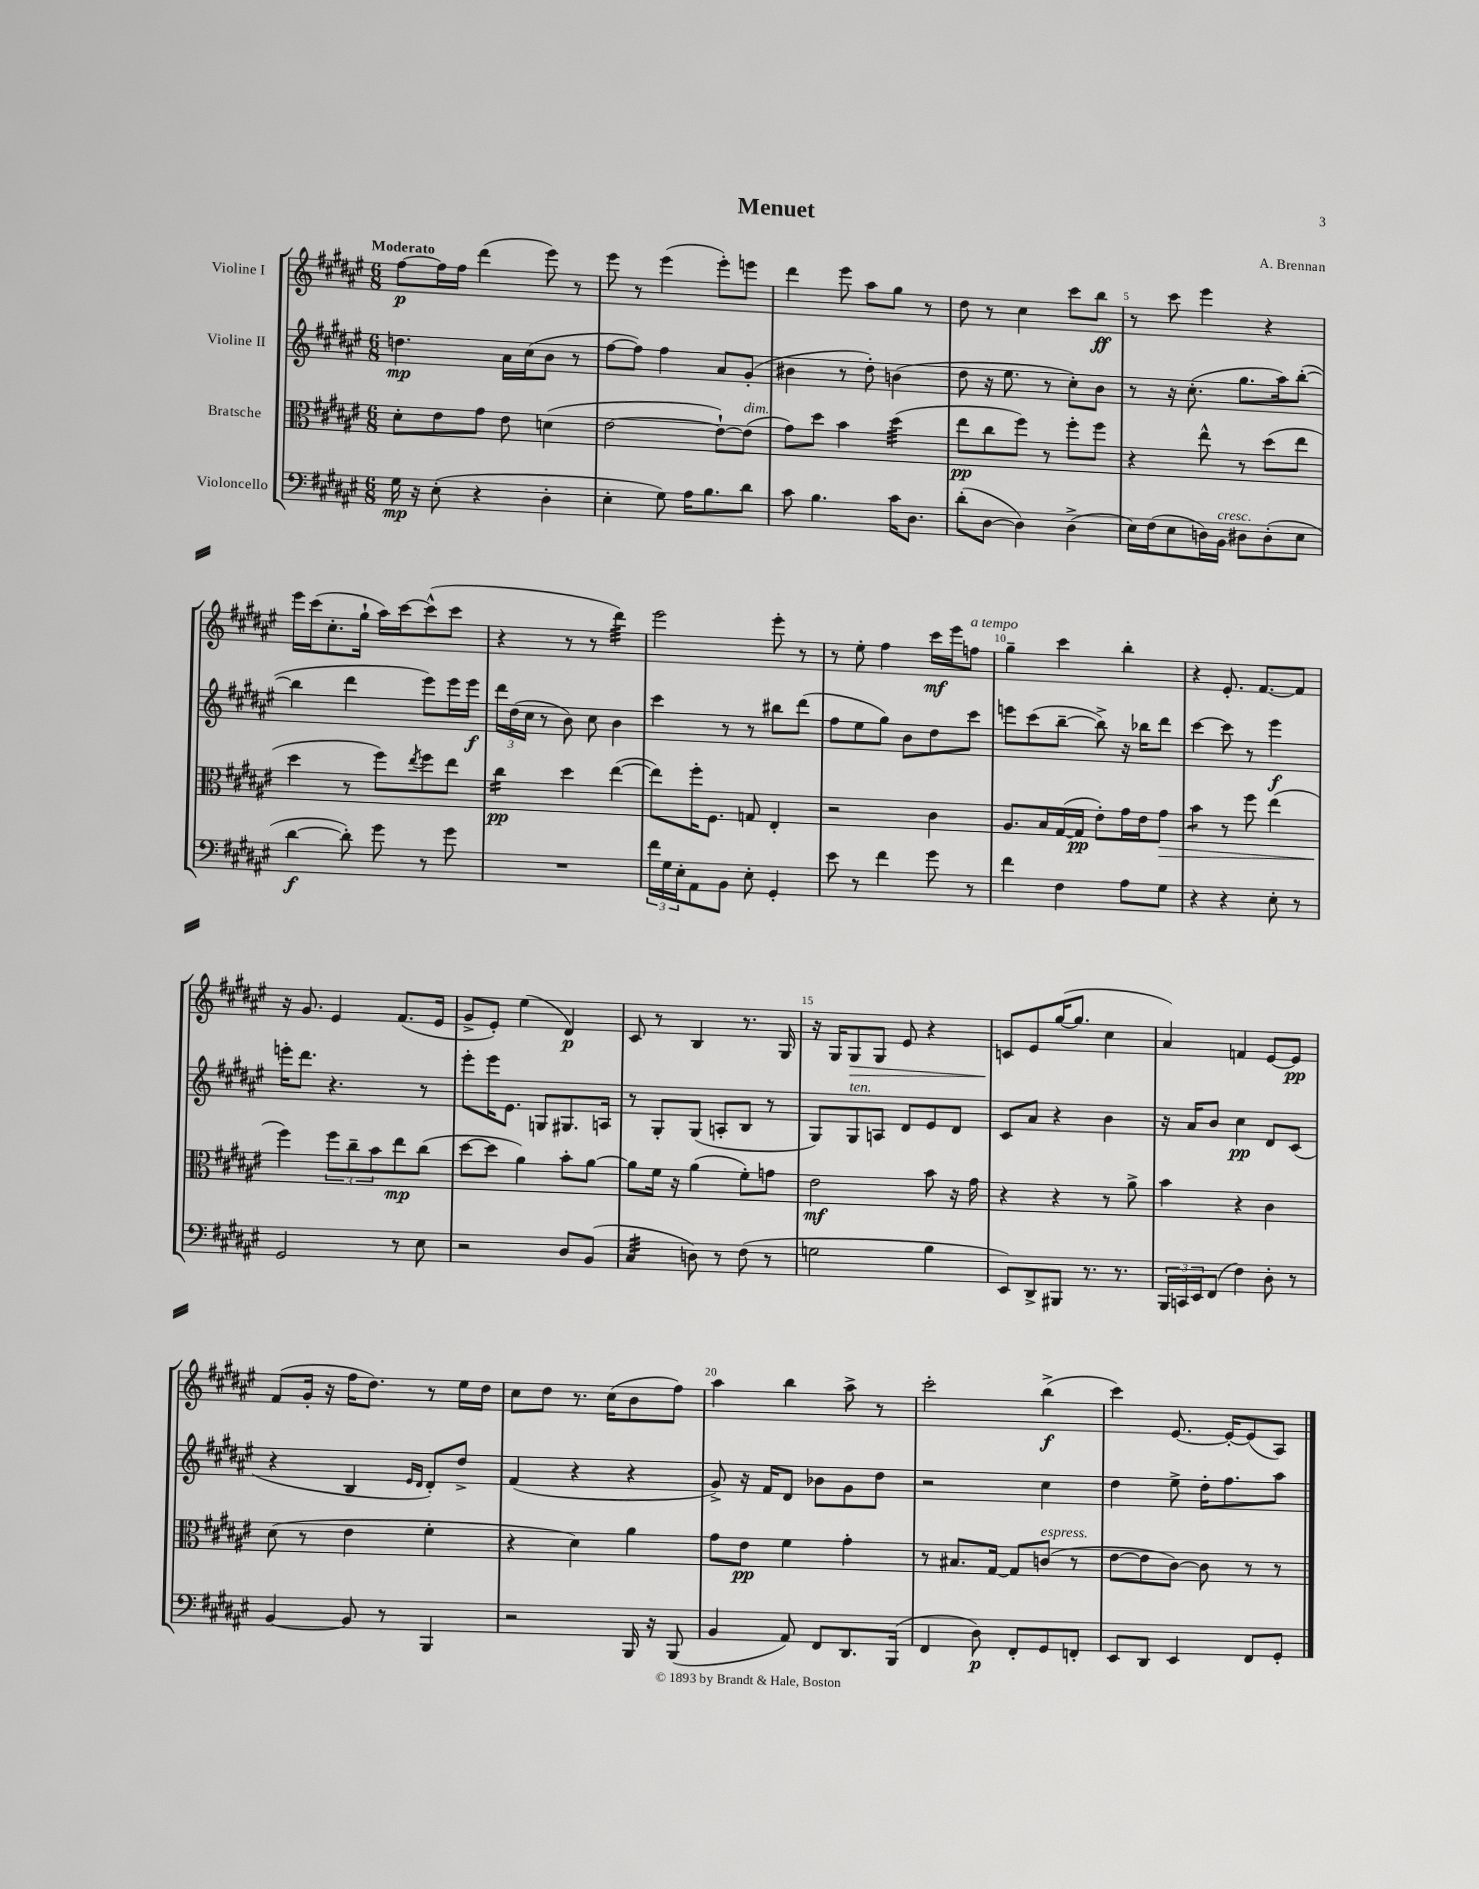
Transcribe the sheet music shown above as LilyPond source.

\header { title = "Menuet" composer = "A. Brennan" }
<<
\new StaffGroup <<
\new Staff = "s0" \with { instrumentName = "Violine I" } {
    \clef treble \key fis \major \numericTimeSignature \time 6/8 \tempo "Moderato"
    fis''8~\p fis''16 fis''16 dis'''4( eis'''8) r8 |
    eis'''8 r8 eis'''4( eis'''8-.) e'''8 |
    dis'''4 eis'''8 ais''8 gis''8 r8 |
    dis''8 r8 cis''4 cis'''8 b''8\ff |
    r8 cis'''8 eis'''4 r4 |
    eis'''16 cis'''16( cis''8.-. gis''16-! ais''16) cis'''16~ cis'''8-^( cis'''8 |
    r4 r8 r8 dis'''4:32) |
    eis'''2 eis'''8-. r8 |
    r8 eis''8-. fis''4 cis'''16\mf eis'''16 f''8^\markup { \italic "a tempo" } |
    gis''4-- cis'''4 b''4-. |
    r4 eis'8.-. fis'8.~ fis'8 |
    r16 gis'8. eis'4 fis'8.( eis'16 |
    gis'8-> eis'8-.) eis''4( dis'4\p) |
    cis'8 r8 b4 r8. gis16 |
    r16 gis16 gis8\> gis8 eis'8 r4 |
    c'8\! eis'8 gis''16~( gis''8. cis''4 |
    ais'4) f'4 eis'8~ eis'8\pp |
    fis'8( gis'16-. r16 fis''16 dis''8.) r8 eis''16 dis''16 |
    cis''8 dis''8 r8. cis''16( b'8 fis''8) |
    ais''4 b''4 ais''8-> r8 |
    cis'''2-. b''4->\f( |
    cis'''4) eis'8.~ eis'16~-. eis'8( ais8) \bar "|." |
}
\new Staff = "s1" \with { instrumentName = "Violine II" } {
    \clef treble \key fis \major \numericTimeSignature \time 6/8
    d''4.\mp ais'16 cis''16( b'8 r8 |
    fis''8~ fis''8) fis''4 ais'8 gis'8-.( |
    bis'4 r8 dis''8-.) b'4( |
    dis''8 r16 eis''8. r8 cis''8-.) b'8 |
    r8 r16 cis''8.-.( gis''8. ais''16) b''8~-.( |
    b''4 dis'''4 eis'''8) eis'''16 eis'''16\f |
    \tuplet 3/2 { dis'''16 dis''16( cis''16 } r8 b'8) cis''8 b'4 |
    cis'''4 r8 r8 bis''8 dis'''8( |
    fis''8 eis''8 gis''8) b'8 dis''8 cis'''8 |
    e'''8 cis'''8( b''8~-- b''8->) r16 bes''16 dis'''8 |
    cis'''4~ cis'''8 r8 eis'''4\f |
    e'''16-. dis'''8. r4. r8 |
    eis'''8-. eis'''16 eis'8. g8 gis8. a16 |
    r8 gis8-. gis8( a8-. b8 r8 |
    gis8) gis8^\markup { \italic "ten." } a8 dis'8 eis'8 dis'8 |
    cis'8 ais'8 r4 b'4 |
    r16 ais'16 b'8 cis''4\pp dis'8 cis'8( |
    r4 b4 \grace { eis'16 dis'16 } dis'8-.) dis''8-> |
    fis'4( r4 r4 |
    gis'8->) r16 fis'16 dis'8 bes'8 gis'8 dis''8 |
    r2 cis''4 |
    dis''4 eis''8-> dis''16-. fis''8. ais''8 \bar "|." |
}
\new Staff = "s2" \with { instrumentName = "Bratsche" } {
    \clef alto \key fis \major \numericTimeSignature \time 6/8
    dis'8-. eis'8 gis'8 eis'8 d'4( |
    eis'2~ eis'8~-!) eis'8^\markup { \italic "dim." }( |
    gis'8) dis''8 b'4 dis''4:32( |
    eis''8\pp cis''8 fis''8) r8 fis''8-. fis''8 |
    r4 eis''8-^ r8 dis''8( eis''8 |
    dis''4 r8 fis''8) \acciaccatura { eis''8 } fis''8 eis''8 |
    cis''4:16\pp dis''4 eis''4~( |
    eis''8) fis''16-. fis8. g8 eis4-. |
    r2 cis'4 |
    ais8. b16 gis16~( gis16\pp eis'8-.) gis'16 eis'16 gis'8\> |
    b'4:8 r8 fis''8 eis''4( |
    fis''4\!) \tuplet 3/2 { fis''8 cis''8-- b'8 } eis''8\mp cis''8( |
    dis''8~ dis''8 ais'4) b'8-. ais'8~ |
    ais'8 fis'16 r16 ais'4( fis'8-.) g'8 |
    eis'2\mf b'8 r16 gis'16 |
    r4 r4 r8 ais'8-> |
    b'4 r4 cis'4 |
    dis'8( r8 eis'4 fis'4-. |
    r4 dis'4) ais'4 |
    gis'8 eis'8\pp fis'4 gis'4-. |
    r8 bis8. gis16~ gis8 c'8^\markup { \italic "espress." }( r8 |
    eis'8~ eis'8 cis'8~) cis'8 r8 r8 \bar "|." |
}
\new Staff = "s3" \with { instrumentName = "Violoncello" } {
    \clef bass \key fis \major \numericTimeSignature \time 6/8
    gis16\mp r16 eis8-.( r4 dis4-. |
    eis4-. gis8) ais16 b8. dis'8 |
    cis'8 b4. cis'16 dis8. |
    dis'8-.( dis8~ dis4) dis4->( |
    eis16) fis16( eis8 d16) b,16^\markup { \italic "cresc." } dis8 dis8-.( eis8 |
    dis'4~\f dis'8-.) gis'8 r8 gis'8 |
    R2. |
    \tuplet 3/2 { fis'16 gis16 eis16-. } ais,8 b,8 eis8-. gis,4-. |
    eis'8 r8 fis'4 gis'8 r8 |
    fis'4 fis4 ais8 gis8 |
    r4 r4 eis8-. r8 |
    gis,2 r8 eis8 |
    r2 dis8 b,8( |
    cis4:32 d8) r8 fis8( r8 |
    g2 b4 |
    eis,8) dis,8-> bis,,8 r8. r8. |
    \tuplet 3/2 { b,,16 c,16 eis,16 } fis,8( fis4) dis8-. r8 |
    b,4~ b,8 r8 b,,4 |
    r2 b,,16 r16 b,,8( |
    b,4 ais,8) fis,8 dis,8. b,,16( |
    fis,4 dis8\p) fis,8-. gis,8 f,8-. |
    eis,8 dis,8 eis,4 fis,8 gis,8-. \bar "|." |
}
>>
>>
\layout { \context { \Score \override BarNumber.break-visibility = ##(#f #t #t) barNumberVisibility = #(every-nth-bar-number-visible 5) } }
